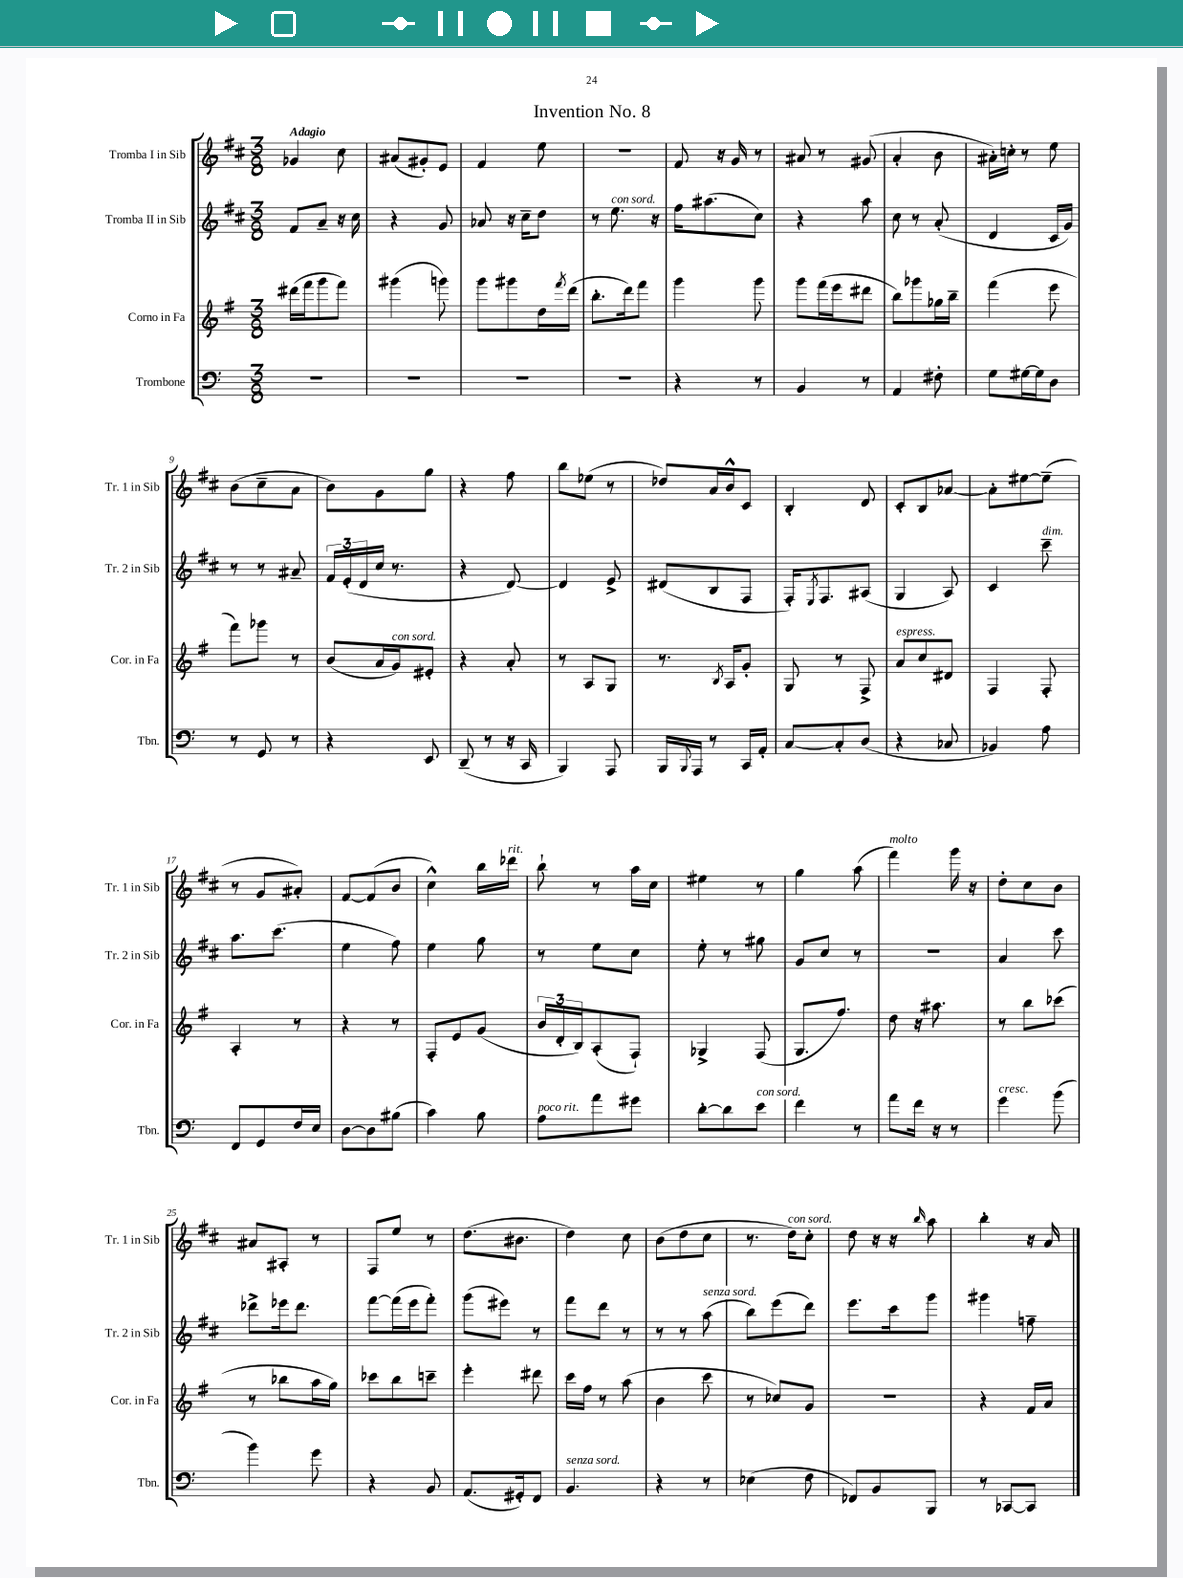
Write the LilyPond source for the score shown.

\header { title = "Invention No. 8" }
<<
\new StaffGroup <<
\new Staff = "s0" \with { instrumentName = "Tromba I in Sib" shortInstrumentName = "Tr. 1 in Sib" } {
    \clef treble \key d \major \numericTimeSignature \time 3/8 \tempo "Adagio"
    ges'4 cis''8 |
    ais'8( gis'8-.) e'8 |
    fis'4 e''8 |
    R4. |
    fis'8 r16 g'16 r8 |
    ais'8 r8 gis'8( |
    a'4-. b'8 |
    ais'16-.) c''16-. r8 e''8 |
    b'8( cis''8-- a'8 |
    b'8) g'8 g''8 |
    r4 fis''8 |
    b''8 ees''8( r8 |
    des''8) a'16 b'16-^ cis'8 |
    b4-. d'8 |
    cis'8-. b8 aes'8~ |
    aes'8-. eis''8~ eis''8--( |
    r8 g'8 ais'8-.) |
    fis'8~ fis'8( b'8 |
    cis''4-^) b''16 des'''16^\markup { \italic "rit." } |
    b''8-! r8 a''16 cis''16 |
    eis''4 r8 |
    g''4 a''8( |
    fis'''4^\markup { \italic "molto" }) g'''16 r16 |
    d''8-. cis''8 b'8 |
    ais'8 ais8-. r8 |
    fis8 e''8 r8 |
    d''8.( bis'8. |
    d''4) cis''8 |
    b'8( d''8 cis''8 |
    r8. d''16^\markup { \italic "con sord." }) cis''8-. |
    d''8 r16 r16 \grace { b''16 } a''8 |
    b''4-. r16 a'16 \bar "|." |
}
\new Staff = "s1" \with { instrumentName = "Tromba II in Sib" shortInstrumentName = "Tr. 2 in Sib" } {
    \clef treble \key d \major \numericTimeSignature \time 3/8
    fis'8 a'8-- r16 cis''16 |
    r4 g'8 |
    aes'8 r16 cis''16-- d''8 |
    r8 e''8.^\markup { \italic "con sord." } r16 |
    fis''16 ais''8.( cis''8) |
    r4 a''8 |
    cis''8 r8 a'8-.( |
    d'4 cis'16 g'16) |
    r8 r8 ais'8-- |
    \tuplet 3/2 { fis'16 e'16-.( d'16 } cis''16 r8. |
    r4 d'8~) |
    d'4 e'8-> |
    dis'8( b8 fis8 |
    fis16-.) \acciaccatura { e8 } fis8. ais8( |
    g4 a8) |
    cis'4 cis'''8--^\markup { \italic "dim." } |
    a''8. cis'''8.( |
    e''4 fis''8) |
    e''4 g''8 |
    r8 e''8 cis''8 |
    e''8-. r8 gis''8 |
    g'8 cis''8 r8 |
    R4. |
    a'4 cis'''8 |
    des'''8-> ees'''16 des'''8. |
    fis'''8~ fis'''16( e'''16 fis'''8-.) |
    g'''8( eis'''8) r8 |
    fis'''8 d'''8 r8 |
    r8 r8 a''8^\markup { \italic "senza sord." }( |
    b''8) e'''8( d'''8) |
    e'''8. cis'''16 g'''8 |
    gis'''4 f''8-- \bar "|." |
}
\new Staff = "s2" \with { instrumentName = "Corno in Fa" shortInstrumentName = "Cor. in Fa" } {
    \clef treble \key g \major \numericTimeSignature \time 3/8
    dis'''16( fis'''16 g'''8 fis'''8) |
    gis'''4( g'''8) |
    g'''8 gis'''8 d''16 \acciaccatura { fis'''8 } d'''16( |
    b''8.-. d'''16) fis'''8 |
    g'''4 g'''8 |
    g'''8 fis'''16( e'''16 dis'''8 |
    b''8) ges'''8 ges''16 b''16-- |
    fis'''4( e'''8 |
    fis'''8) ges'''8 r8 |
    b'8( a'16 g'16^\markup { \italic "con sord." }) eis'8-. |
    r4 a'8-. |
    r8 a8 g8 |
    r8. \acciaccatura { b8 } a16 g'8-. |
    g8 r8 fis8-> |
    a'8^\markup { \italic "espress." } c''8 dis'8 |
    fis4 fis8-. |
    a4-. r8 |
    r4 r8 |
    fis8-. e'8 g'8( |
    \tuplet 3/2 { b'16 d'16-. b16) } a8-.( fis8-!) |
    ges4-> fis8( |
    g8. fis''8.) |
    d''8 r16 ais''8. |
    r8 b''8 ces'''8( |
    r8 bes''8 a''16 g''16) |
    ces'''8 b''8 c'''8-- |
    e'''4-. dis'''8 |
    c'''16 fis''16 r8 a''8( |
    b'4 c'''8 |
    r8 ces''8) g'8 |
    R4. |
    r4 fis'16 a'16 \bar "|." |
}
\new Staff = "s3" \with { instrumentName = "Trombone" shortInstrumentName = "Tbn." } {
    \clef bass \key c \major \numericTimeSignature \time 3/8
    r4. |
    R4. |
    R4. |
    R4. |
    r4 r8 |
    b,4 r8 |
    a,4 fis8-. |
    g8 gis16~ gis16 d8 |
    r8 g,8 r8 |
    r4 e,8 |
    d,8--( r8 r16 c,16 |
    b,,4) a,,8 |
    b,,16 \appoggiatura { b,,8 } a,,16 r8 c,16 a,16-. |
    c8~ c8-. d8( |
    r4 ces8 |
    bes,4) a8 |
    f,8 g,8 f16 e16 |
    d8~ d8 bis8( |
    c'4) b8 |
    a8^\markup { \italic "poco rit." } a'8 gis'8 |
    d'8~-. d'8 e'8^\markup { \italic "con sord." } |
    f'4 r8 |
    a'8 f'16 r16 r8 |
    g'4^\markup { \italic "cresc." } b'8( |
    b'4) g'8 |
    r4 b,8 |
    a,8.( gis,16-.) f,8 |
    b,4.^\markup { \italic "senza sord." } |
    r4 r8 |
    ees4( f8 |
    fes,8) b,8 b,,8 |
    r8 ces,8~ ces,8 \bar "|." |
}
>>
>>
